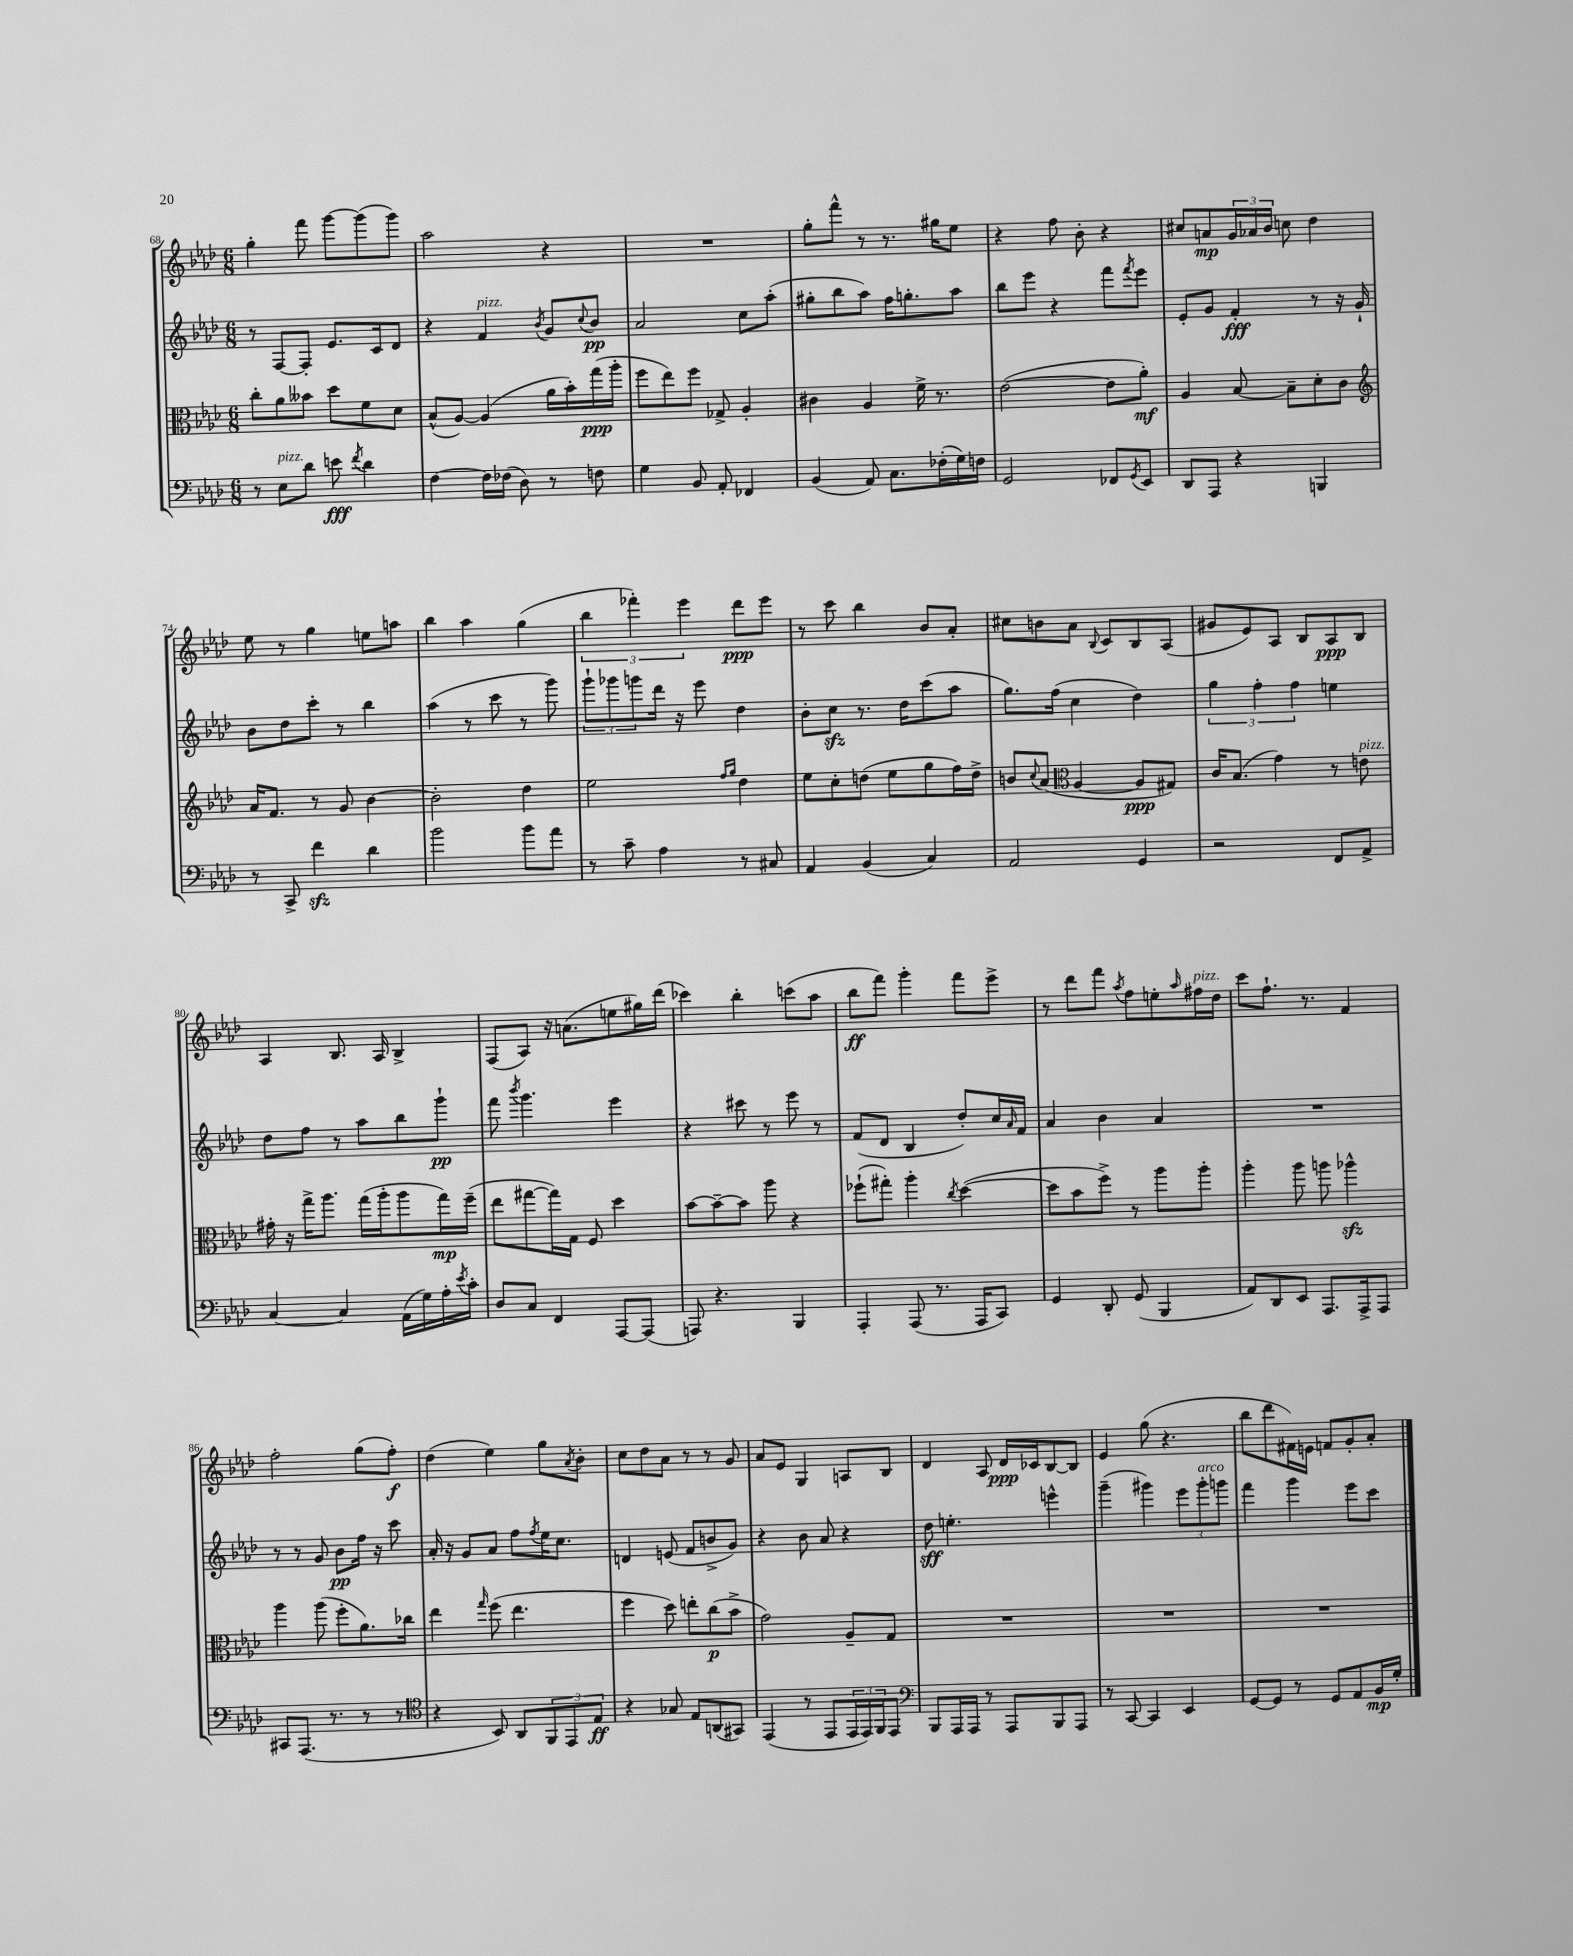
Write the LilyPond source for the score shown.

<<
\new StaffGroup <<
\new Staff = "s0" {
    \clef treble \key aes \major \numericTimeSignature \time 6/8
    g''4-. f'''8 g'''8~ g'''8( g'''8) |
    aes''2 r4 |
    R2. |
    g''8-. f'''8-^ r8 r8. gis''16 ees''8 |
    r4 f''8 bes'8-. r4 |
    cis''8 a'8\mp \tuplet 3/2 { g'16 aes'16 bes'16 } c''8 des''4 |
    ees''8 r8 g''4 e''8 a''8 |
    bes''4 aes''4 g''4( |
    \tuplet 3/2 { bes''4 fes'''4-.) ees'''4 } des'''8\ppp ees'''8 |
    r8 c'''8 bes''4 bes'8 aes'8-. |
    cis''8 b'8 aes'8 \appoggiatura { bes8 } c'8 bes8 aes8( |
    gis'8 ees'8) aes8 bes8 aes8\ppp bes8 |
    aes4 bes8. aes16 bes4-> |
    f8( aes8) r16 a'8.( e''8 gis''16) des'''16( |
    ces'''4) bes''4-. c'''8( aes''8 |
    bes''8\ff f'''8) g'''4-. f'''8 ees'''8-> |
    r8 des'''8 f'''8 \acciaccatura { aes''8 } f''8 e''8-. \grace { aes''16 } fis''16^\markup { \italic "pizz." } des''16 |
    c'''8 f''8.-! r8. f'4 |
    f''2-. g''8( f''8-.\f) |
    des''4( ees''4) g''8 \acciaccatura { aes'8 } bes'8-. |
    c''8 des''8 aes'8 r8 r8 g'8 |
    aes'8 ees'8 g4 a8 bes8 |
    des'4 aes8 des'16\ppp ces'16 bes8~ bes8 |
    ees'4 g''8( r4. |
    bes''8 des'''8 fis'16) e'16 f'8 g'8-. aes'8-. \bar "|." |
}
\new Staff = "s1" {
    \clef treble \key aes \major \numericTimeSignature \time 6/8
    r8 f8~ f8-. ees'8. c'16 des'8 |
    r4 f'4^\markup { \italic "pizz." } \acciaccatura { bes'8 } g'8 \appoggiatura { c''8 } bes'8\pp |
    aes'2 c''8 aes''8-.( |
    gis''8-. bes''8 aes''8) f''16 g''8.-. aes''8 |
    bes''8 ees'''8 r4 f'''8 \acciaccatura { f'''8 } ees'''8 |
    ees'8-. g'8 f'4-.\fff r8 r16 g'16-! |
    bes'8 des''8 c'''8-. r8 bes''4 |
    aes''4( r8 c'''8 r8 g'''8) |
    \tuplet 3/2 { g'''8-! ges'''8 g'''8 } des'''16 r16 ees'''8 des''4 |
    bes'8-. c''8\sfz r8. des''16 c'''8( aes''8 |
    g''8.) f''16( c''4 des''4) |
    \tuplet 3/2 { g''4 f''4-. f''4 } e''4 |
    des''8 f''8 r8 aes''8 bes''8 g'''8-!\pp |
    f'''8 \acciaccatura { bes'''8 } g'''4. ees'''4 |
    r4 cis'''8 r8 ees'''8 r8 |
    f'8( des'8 bes4 des''8-.) c''16 \grace { aes'16 } f'16 |
    aes'4 bes'4 aes'4 |
    R2. |
    r8 r8 g'8 bes'8\pp f''16 r16 c'''8 |
    aes'16-. r16 g'8 aes'8 f''8 \acciaccatura { f''8 } ees''16 c''8. |
    d'4 e'8( f'8 b'8-> g'8) |
    r4 bes'8 aes'8 r4 |
    des''8\sff e''4.-. e'''4-^ |
    g'''4--( gis'''4) \tuplet 3/2 { ees'''8 gis'''8-.^\markup { \italic "arco" } g'''8 } |
    f'''4 g'''4 ees'''8 c'''8 \bar "|." |
}
\new Staff = "s2" {
    \clef alto \key aes \major \numericTimeSignature \time 6/8
    c''8-. aes'8 beses'8 des''8 f'8 des'8 |
    bes8-^( aes8~) aes4( aes'16 bes'16-.) g''16\ppp( aes''16-. |
    f''8 ees''8) f''8 ges8-> aes4-. |
    cis'4 aes4 f'16-> r8. |
    ees'2~( ees'8 aes'8-.\mf) |
    aes4 bes8~ bes8-- des'8-. c'8 |
    \clef treble aes'16 f'8. r8 g'8 bes'4~ |
    bes'2-. des''4 |
    ees''2 \grace { f''16 g''16 } des''4 |
    ees''8 c''8-. d''8( ees''8 g''8 f''16) d''16-> |
    b'8 \appoggiatura { c''8 } aes'8( \clef alto aes4~ aes8\ppp gis8) |
    c'16 bes8.( g'4) r8 e'8^\markup { \italic "pizz." } |
    gis'16-. r16 g''16-> aes''8. g''16( aes''16-. aes''8 g''16\mp) f''16--( |
    ees''8 gis''8~ gis''16) g16 f8 des''4 |
    bes'8~ bes'8~-- bes'8 aes''8 r4 |
    fes''8-!( gis''8-.) aes''4-. \acciaccatura { c''8 } des''4~( |
    des''8 bes'8 f''8->) r8 aes''8 aes''8-. |
    aes''4-. aes''8 a''8 aes''4-^\sfz |
    aes''4 aes''8( f''8-. aes'8.) ces''16 |
    ees''4 \grace { g''16 } f''8( ees''4. |
    f''4 des''8) e''8-. c''8\p( bes'8-> |
    g'2) aes8-- g8 |
    R2. |
    R2. |
    R2. \bar "|." |
}
\new Staff = "s3" {
    \clef bass \key aes \major \numericTimeSignature \time 6/8
    r8 ees8^\markup { \italic "pizz." } des'8 e'8\fff \acciaccatura { f'8 } des'4 |
    f4~ f16 fes16( des8) r8 f8 |
    g4 bes,8 aes,8-. fes,4 |
    bes,4( aes,8) c8. fes16-.( g16) f16 |
    g,2 fes,8 \acciaccatura { g,8 } ees,8 |
    des,8 aes,,8 r4 b,,4 |
    r8 c,8-> f'4\sfz des'4 |
    bes'2 bes'8 aes'8 |
    r8 c'8-- aes4 r8 cis8 |
    aes,4 bes,4( c4) |
    aes,2 g,4 |
    r2 f,8 aes,8-> |
    c4~ c4 aes,16( g16) aes16-. \acciaccatura { ees'8 } c'16-. |
    des8 c8 f,4 aes,,8~ aes,,8( |
    a,,8) r4. bes,,4 |
    aes,,4-. aes,,8( r8. aes,,16 c,8) |
    g,4 des,8-. g,8( bes,,4 |
    aes,8) des,8 ees,8 aes,,8. aes,,16-> aes,,8 |
    cis,8 aes,,8.( r8. r8 r8 |
    \clef tenor r4 bes,8) aes,8 \tuplet 3/2 { f,8 ees,8 ees8\ff } |
    r4 ges8 ees8 a,8( gis,8) |
    ees,4( r8 ees,8 \tuplet 3/2 { ees,16 ees,16) f,16 } ees,8 |
    \clef bass bes,,8 aes,,16 aes,,16 r8 aes,,8 bes,,8 aes,,8 |
    r8 c,8~ c,4 ees,4 |
    g,8~ g,8 r8 g,8 aes,8 bes,16\mp g16-. \bar "|." |
}
>>
>>
\layout { \context { \Score currentBarNumber = #68 } }
